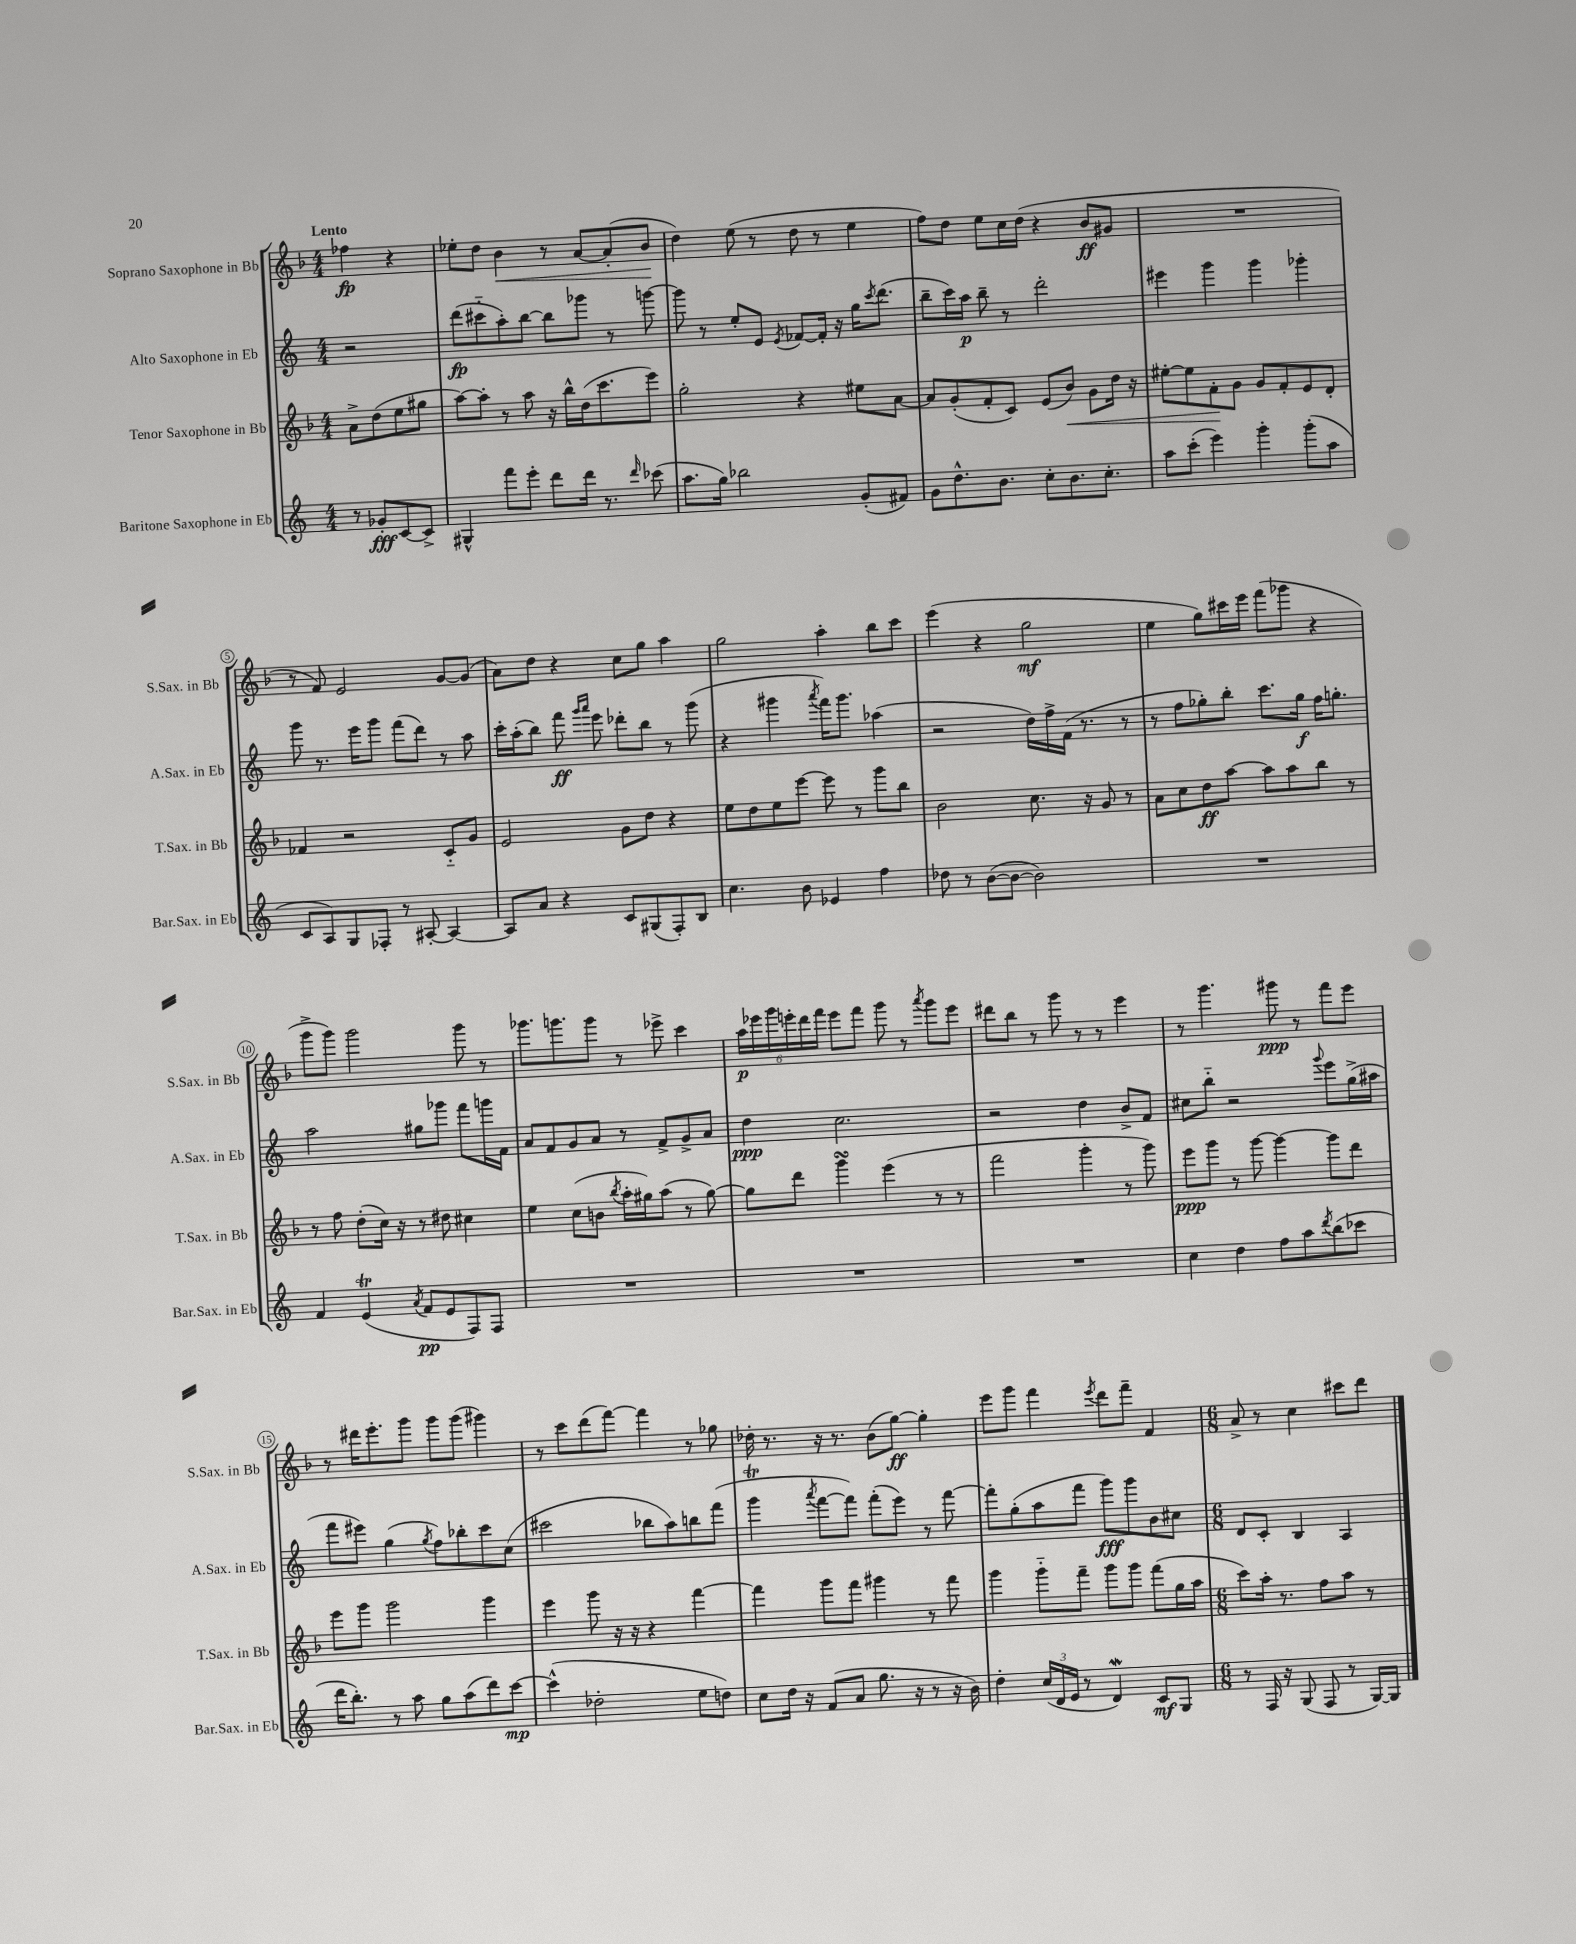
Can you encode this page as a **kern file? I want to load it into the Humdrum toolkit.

**kern	**kern	**kern	**kern
*staff4	*staff3	*staff2	*staff1
*clefG2	*clefG2	*clefG2	*clefG2
*k[]	*k[b-]	*k[]	*k[b-]
*M4/4	*M4/4	*M4/4	*M4/4
8r	8a^	2r	4ff-
8g-'	(8dd	.	.
[8c	8ee	.	4r
8c^]	8gg#	.	.
=	=	=	=
4G#^^	[8aa)	(8ddd	8ee-'
.	8aa']	8ccc#'~	8dd
8fff	8r	8aa')	4b-
8eee'	8aa	[8bb	.
8ddd	16r	8bb]	8r
.	16bb-^^	.	.
16ddd	(16dd	8ggg-	[8a
8.r	8.ccc	.	.
.	.	8r	(8a']
16qqddd	.	.	.
(8ccc-	8eee)	[8ggg	8b-
=	=	=	=
8.aa	2gg'	8ggg]	4dd)
.	.	8r	.
16gg)	.	.	.
2bb-	.	8ee'	(8ee
.	.	8e	8r
.	.	8qe	.
.	4r	[8f-	8dd
.	.	16f-']	8r
.	.	16r	.
(8g'	8ee#	16gg	4ee
.	.	8qccc	.
.	.	(8.ddd	.
8f#)	[8a	.	.
=	=	=	=
8g	8a]	8bb~	8ff)
8.dd^^	(8g'	16ccc)	8dd
.	.	16aa	.
.	8f'	8bb~	8ee
8.b	.	.	.
.	8c)	8r	16cc
.	.	.	(16dd
8cc'	(8e	2ddd'	4r
8.b	8b-)	.	.
.	8g	.	8b-
8.cc'	.	.	.
.	16dd	.	8g#
.	16r	.	.
=	=	=	=
8aa	[8ee#'	4eee#	1r
(8ccc'	8ee#]	.	.
4eee)	8f'	4ggg	.
.	8g	.	.
4ggg'	8g	4ggg	.
.	8f'	.	.
(8ggg'	8e	4ggg-'	.
8aa	8d'	.	.
=	=	=	=
8c	4f-	8ggg	8r
8A)	.	8.r	8f)
8G	2r	.	2e
.	.	16eee	.
8F-'	.	8ggg	.
8r	.	(8fff	.
[8A#'	.	8ddd)	.
4A#_	8c'~	8r	[8g
.	8g	8aa	(8g]
=	=	=	=
8A#]	2e	16ccc'	8a)
.	.	(16aa'	.
8a	.	8bb)	8dd
4r	.	8fff	4r
.	.	16qqggg	.
.	.	16qqaaa	.
.	.	8eee	.
8c	8g	8ddd-'	8cc
(8G#	8dd	8bb	8gg
8F')	4r	8r	4aa
8B	.	(8ggg	.
=	=	=	=
4.cc	8ee	4r	2gg
.	8dd	.	.
.	8ee	4ggg#	.
8b	[8eee	.	.
.	.	8qaaa	.
4e-	8eee]	16fff)	4aa'
.	.	8.ggg#	.
.	8r	.	.
4ff	8ggg	(4aa-	8bb-
.	8bb-	.	8ccc
=	=	=	=
8dd-	2b-	2r	(4eee
8r	.	.	.
([8b	.	.	4r
8b_	.	.	.
2b])	8.cc	16dd)	2gg
.	.	16ff^	.
.	.	(16f	.
.	16r	8.r	.
.	8g	.	.
.	8r	8r	.
=	=	=	=
1r	8a	8r	4ee
.	8cc	8ff	.
.	8dd	8gg-')	8gg)
.	[8aa	8bb'	16ccc#
.	.	.	16eee
.	8aa]	8.ccc	(8fff
.	8aa	.	8ggg-
.	.	16gg-	.
.	8bb-	16ff	4r
.	.	8.gg'	.
.	8r	.	.
=	=	=	=
4f	8r	2aa	8ggg^
.	8ff	.	8ggg)
(4e	(8dd'	.	2ggg
.	16cc)	.	.
.	16r	.	.
8qa	.	.	.
8f	8r	8gg#	.
8e	8dd#	8ggg-	.
8F)	4cc#	8fff	8ggg
8F	.	16ggg	8r
.	.	16f	.
=	=	=	=
1r	4ee	8a	8.ggg-
.	.	8f	.
.	.	.	8.ggg
.	(8cc	8g	.
.	8b	8a	8ggg
.	8qbb-	.	.
.	16aa'	8r	8r
.	16gg#)	.	.
.	(8aa	8f^	8eee-^
.	8r	8g^	4ccc
.	[8gg#)	8a	.
=	=	=	=
1r	8gg#]	4dd	24aa
.	.	.	24eee-
.	.	.	24ggg
.	8ddd	.	24eee'
.	.	.	24ddd
.	.	.	24fff
.	4ggg	2.cc	8eee
.	.	.	8fff
.	(4eee	.	8ggg
.	.	.	8r
.	.	.	8qaaa
.	8r	.	8ggg
.	8r	.	8eee
=	=	=	=
1r	2fff	2r	8ddd#
.	.	.	8bb-
.	.	.	8r
.	.	.	8ggg
.	4ggg'	4dd	8r
.	.	.	8r
.	8r	8b^	4eee
.	8ggg)	8f	.
=	=	=	=
4cc	8eee	8cc#	8r
.	8ggg	8bb'~	4.ggg
4dd	8r	2r	.
.	[8ggg	.	.
8ff	4ggg_	.	8ggg#
8aa	.	.	8r
8qddd	.	8qqggg	.
(8bb	8ggg]	8eee	8fff
8ccc-	8ddd	(16gg^	8eee
.	.	16aa#	.
=	=	=	=
16ddd	8eee	8fff	8r
8.bb')	.	.	.
.	8ggg	8eee#)	16ddd#
.	.	.	8.eee'
8r	2ggg	(4gg	.
8aa	.	.	8ggg
.	.	8qgg	.
8gg	.	8ff)	8ggg
(8aa	.	8bb-'	(8ggg
8ddd)	4ggg	8ccc	4ggg#)
[8ccc	.	(8cc	.
=	=	=	=
(4ccc^^]	4eee	2ccc#	8r
.	.	.	8ccc
2dd-'	8ggg	.	(8ddd
.	16r	.	[8fff)
.	16r	.	.
.	4r	8bb-	4fff]
.	.	8aa)	.
8ee	[4fff	8bb	8r
8dd)	.	(8fff	8gg-
=	=	=	=
8cc	4fff]	4ggg	16dd-'
.	.	.	8.r
16dd	.	.	.
16r	.	.	.
.	.	8qaaa	.
(8f	8ggg	[8fff	16r
.	.	.	8.r
8a	8fff	8fff])	.
8.gg	4ggg#	(8fff'	(8b-
.	.	8eee)	[8gg)
16r	.	.	.
8r	8r	8r	4gg']
16r	8fff	[8fff	.
16b)	.	.	.
=	=	=	=
4dd'	4ggg	8fff']	8eee
.	.	(8gg'	8ggg
(24cc	8ggg'~	8aa	4fff
24d	.	.	.
24e	.	.	.
8r	8fff~	8fff	.
.	.	.	8qeee
4d)	8ggg	8ggg)	8ddd
.	8ggg	8ggg	8fff~
8c	(8fff	8b	4f
8G	16gg	8cc#	.
.	16aa	.	.
=	=	=	=
*M6/8	*M6/8	*M6/8	*M6/8
8r	8ccc)	8d	8a^
16F	16aa'	8c'	8r
16r	8.r	.	.
(8G	.	4B	4cc
8F	8ff	.	.
8r	8aa	4A	8ccc#
[16G)	8r	.	8ddd
16G]	.	.	.
==	==	==	==
*-	*-	*-	*-
